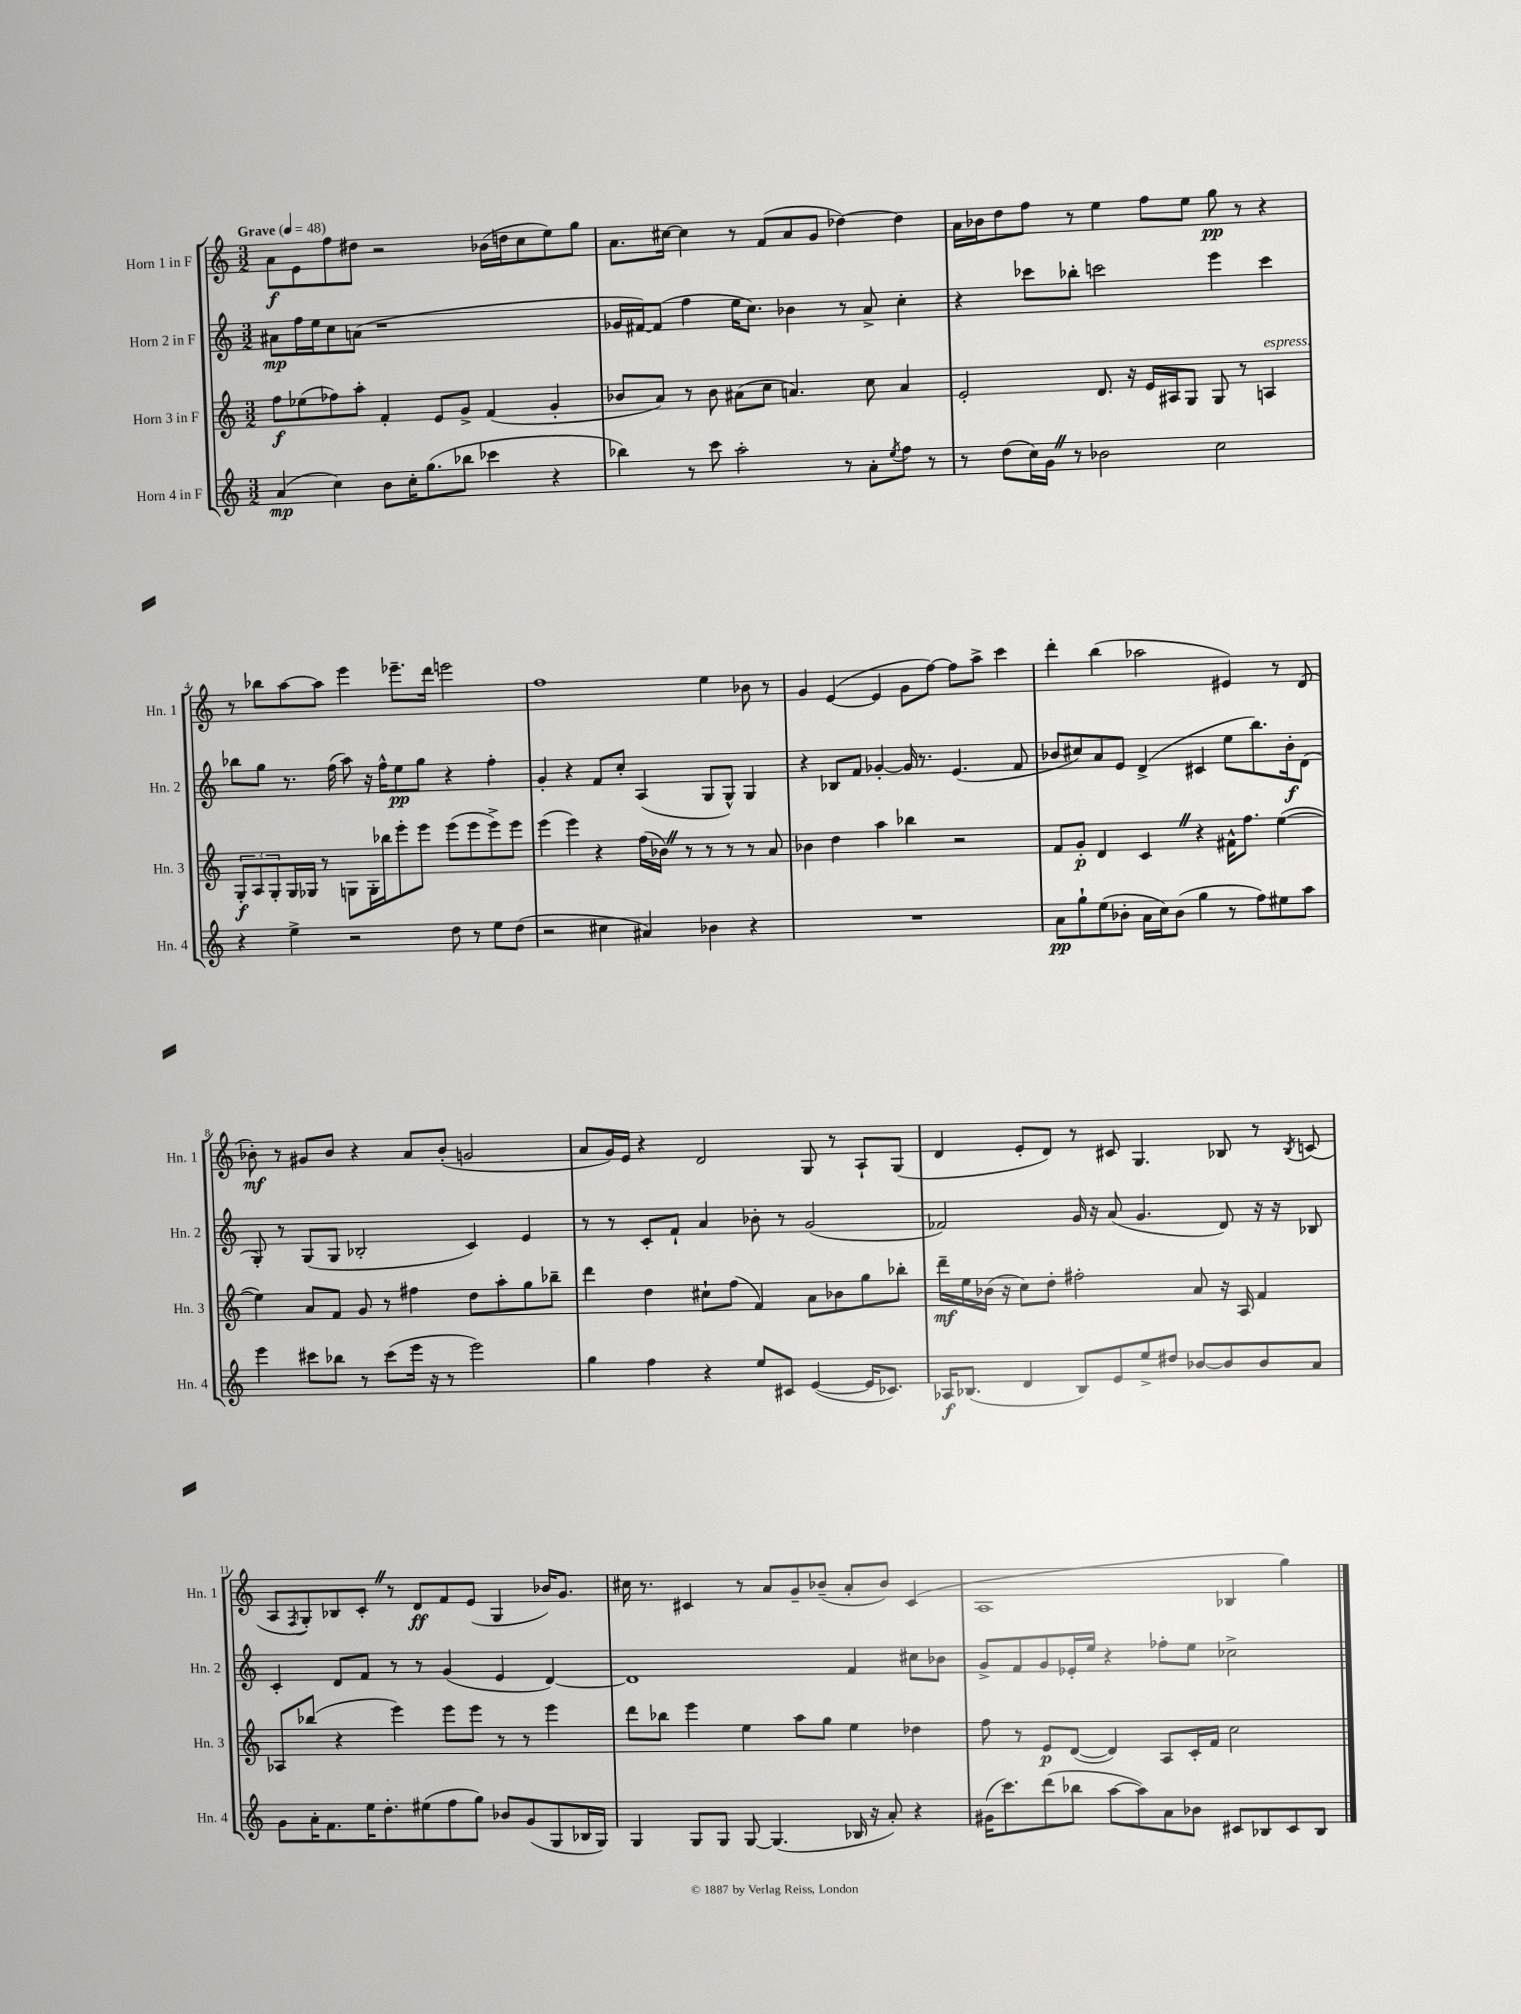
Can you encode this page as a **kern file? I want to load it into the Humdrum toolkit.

**kern	**dynam	**kern	**dynam	**kern	**dynam	**kern	**dynam
*part4	*part4	*part3	*part3	*part2	*part2	*part1	*part1
*staff4	*staff4	*staff3	*staff3	*staff2	*staff2	*staff1	*staff1
*I"Horn 4 in F	*	*I"Horn 3 in F	*	*I"Horn 2 in F	*	*I"Horn 1 in F	*
*I'Hn. 4	*	*I'Hn. 3	*	*I'Hn. 2	*	*I'Hn. 1	*
*clefG2	*	*clefG2	*	*clefG2	*	*clefG2	*
*k[]	*	*k[]	*	*k[]	*	*k[]	*
*M3/2	*	*M3/2	*	*M3/2	*	*M3/2	*
*MM48	*	*MM48	*	*MM48	*	*MM48	*
=1	=1	=1	=1	=1	=1	=1	=1
!	!	!	!	!	!	!LO:TX:a:B:t=Grave	!
(4a/	mp	8ff\L	f	8a#X\L	mp	8a\L	f
.	.	(8ee-X\	.	16ff\L	.	8e\	.
.	.	.	.	16ee\J	.	.	.
4cc\)	.	8ff-X\)	.	8cc\	.	8ff\	.
.	.	8aa'\J	.	(8an\J	.	8dd#X\J	.
8b\L	.	4f'/	.	1r	.	2r	.
16cc'\K	.	.	.	.	.	.	.
(8.gg\	.	.	.	.	.	.	.
.	.	8e/L	.	.	.	.	.
8bb-X\J	.	8g^/J	.	.	.	.	.
4ccc-X\	.	(4f/	.	.	.	(16b-X\LL	.
.	.	.	.	.	.	16ddn\J	.
.	.	.	.	.	.	8cc\	.
4r	.	4g'/	.	.	.	8ee\)	.
.	.	.	.	.	.	8gg\J	.
=2	=2	=2	=2	=2	=2	=2	=2
4bb-X\)	.	8b-X/L	.	16g-X/LL	.	8.a\L	.
.	.	.	.	[16f#X/J)	.	.	.
.	.	8a/J)	.	(8f#/J]	.	.	.
.	.	.	.	.	.	[16cc#X\Jk	.
8r	.	8r	.	4ff\	.	4cc#\]	.
8ccc\	.	8b-\	.	.	.	.	.
2aa'\	.	(8a#X\L	.	16ee\KL	.	8r	.
.	.	.	.	8.cc\J)	.	.	.
.	.	8cc\J	.	.	.	(8f/L	.
.	.	4.an/)	.	4b-X\	.	8a/	.
.	.	.	.	.	.	8g/J	.
8r	.	.	.	8r	.	[4dd-X\)	.
8a'\L	.	8cc\	.	8a^/	.	.	.
8qee/	.	.	.	.	.	.	.
8ff\J	.	4a/	.	4cc'\	.	4dd-\]	.
8r	.	.	.	.	.	.	.
=3	=3	=3	=3	=3	=3	=3	=3
8r	.	2e'/	.	4r	.	16a\LL	.
.	.	.	.	.	.	16b-X\J	.
(8dd\L	.	.	.	.	.	8dd\	.
16cc\L)	.	.	.	8ccc-X\L	.	8ff\J	.
16gZ\JJ	.	.	.	.	.	.	.
8r	.	.	.	8bb-X'\J	.	8r	.
2b-X\	.	8.d/	.	2cccn\	.	4ee\	.
.	.	16r	.	.	.	.	.
.	.	16e/LL	.	.	.	8ff\L	.
.	.	16A#X/J	.	.	.	.	.
.	.	8G/J	.	.	.	8ee\J	.
2cc\	.	8G/	.	4eee\	.	8gg\	pp
.	.	8r	.	.	.	8r	.
!	!	!LO:TX:a:i:t=espress.	!	!	!	!	!
.	.	4An/	.	4ccc\	.	4r	.
!!LO:LB:g=z
=4	=4	=4	=4	=4	=4	=4	=4
4r	.	12G'/L	f	8bb-X\L	.	8r	.
.	.	12A/	.	.	.	.	.
.	.	.	.	8gg\J	.	8bb-X\L	.
.	.	12G'/	.	.	.	.	.
4ee^\	.	16G/L	.	8.r	.	[8aa\	.
.	.	16G-X/JJ	.	.	.	.	.
.	.	8r	.	.	.	8aa\J]	.
.	.	.	.	(16ff\	.	.	.
2r	.	8Gn\L	.	8aa\)	.	4eee\	.
.	.	16G'\L	.	16r	.	.	.
.	.	16bb-X\J	.	16ff^^\KL	.	.	.
.	.	8eee'\	.	8ee\	pp	8.eee-X~\L	.
.	.	8eee\J	.	8gg\J	.	.	.
.	.	.	.	.	.	16ddd\Jk	.
8dd\	.	(8eee\L	.	4r	.	2eeen\	.
8r	.	8eee\	.	.	.	.	.
8ee\L	.	8eee^\)	.	4ff'\	.	.	.
(8dd\J	.	8eee\J	.	.	.	.	.
=5	=5	=5	=5	=5	=5	=5	=5
2r	.	(4eee\	.	4g'/	.	1ff	.
.	.	4eee\)	.	4r	.	.	.
4cc#X\	.	4r	.	8f/L	.	.	.
.	.	.	.	8cc'/J	.	.	.
4a#X/)	.	(16ff\LL	.	(4A/	.	.	.
.	.	16b-XZ\JJ)	.	.	.	.	.
.	.	8r	.	.	.	.	.
4b-X\	.	8r	.	8G/L	.	4ee\	.
.	.	8r	.	8G^^/J)	.	.	.
4r	.	8r	.	4G/	.	8b-X\	.
.	.	8a/	.	.	.	8r	.
=6	=6	=6	=6	=6	=6	=6	=6
1.r	.	4b-X\	.	4r	.	4g/	.
.	.	4dd\	.	8B-X/L	.	([4e/	.
.	.	.	.	8f/J	.	.	.
.	.	4aa\	.	[4g-X'/	.	4e/]	.
.	.	4bb-X\	.	16g-/]	.	8g\L	.
.	.	.	.	8.r	.	.	.
.	.	.	.	.	.	[8ff\J)	.
.	.	2r	.	(4.e/	.	8ff\L]	.
.	.	.	.	.	.	8aa^\J	.
.	.	.	.	.	.	4ccc\	.
.	.	.	.	8f/	.	.	.
=7	=7	=7	=7	=7	=7	=7	=7
8a\L	pp	8f/L	.	8b-X/L	.	4ddd'\	.
8gg`\	.	8g'/J	p	8cc#X/)	.	.	.
(8ee\	.	4d/	.	8a/	.	(4bb\	.
8b-X'\J	.	.	.	8e/J	.	.	.
16a\LL	.	4cZ/	.	(4d^/	.	2aa-X\	.
16cc\J)	.	.	.	.	.	.	.
(8b-\J	.	.	.	.	.	.	.
4gg\	.	4r	.	4c#X/	.	.	.
8r	.	16f#X^^\KL	.	8ee\L	.	4e#X/)	.
.	.	8.ff\J	.	.	.	.	.
8ff\L)	.	.	.	8.bb\)	.	.	.
8ee#X\	.	([4ee\	.	.	.	8r	.
.	.	.	.	16b-'\k	f	.	.
8aa\J	.	.	.	(8d\J	.	(8d/	.
!!LO:LB:g=z
=8	=8	=8	=8	=8	=8	=8	=8
4eee\	.	4ee\])	.	8G'/)	.	8b-X'\)	mf
.	.	.	.	8r	.	8r	.
8ccc#X\L	.	8a/L	.	(8G/L	.	8g#X/L	.
8bb-X\J	.	8f/J	.	8G/J	.	8b-/J	.
8r	.	8g/	.	2B-X'/	.	4r	.
(8ccc#\L	.	8r	.	.	.	.	.
16eee\Jk	.	4ff#X\	.	.	.	8a/L	.
16r	.	.	.	.	.	.	.
8r	.	.	.	.	.	(8b-'/J	.
2eee\)	.	8dd\L	.	4c/)	.	2gn/	.
.	.	8aa'\	.	.	.	.	.
.	.	8gg\	.	4e/	.	.	.
.	.	8bb-X~\J	.	.	.	.	.
=9	=9	=9	=9	=9	=9	=9	=9
4gg\	.	4ddd\	.	8r	.	8a/L	.
.	.	.	.	8r	.	16g/L)	.
.	.	.	.	.	.	16e/JJ	.
4ff\	.	4dd\	.	8c'/L	.	4r	.
.	.	.	.	8f`/J	.	.	.
4r	.	8cc#X`\L	.	4a/	.	2d/	.
.	.	(8ff\J	.	.	.	.	.
8ee/L	.	4f/)	.	8b-X'\	.	.	.
8c#X/J	.	.	.	8r	.	.	.
([4e/	.	8a\L	.	(2g/	.	8G/	.
.	.	8b-X\	.	.	.	8r	.
16e/KL]	.	8gg\	.	.	.	8A`/L	.
8.c-X/J)	.	.	.	.	.	.	.
.	.	8bb-X'\J	.	.	.	(8G/J	.
=10	=10	=10	=10	=10	=10	=10	=10
16A-X/KL	f	16ddd~\LL	mf	2f-X/)	.	4d/	.
(8.B-X/J	.	16ee\	.	.	.	.	.
.	.	(16b-X\JJ	.	.	.	.	.
.	.	16r	.	.	.	.	.
4d/	.	8cc\L)	.	.	.	8e'/L	.
.	.	8dd'\J	.	.	.	8d/J)	.
8B-/L)	.	2ff#X'\	.	16g/	.	8r	.
.	.	.	.	16r	.	.	.
8e/	.	.	.	(8a/	.	8c#X/	.
8ee^/	.	.	.	4.g/	.	4.G/	.
8dd#X/J	.	.	.	.	.	.	.
[8b-X/L	.	8a/	.	.	.	.	.
8b-/]	.	16r	.	8d/)	.	8B-X/	.
.	.	16A/	.	.	.	.	.
8b-/	.	4f/	.	16r	.	8r	.
.	.	.	.	16r	.	.	.
.	.	.	.	.	.	8qB-/	.
8a/J	.	.	.	8B-X/	.	(8cn/	.
!!LO:LB:g=z
=11	=11	=11	=11	=11	=11	=11	=11
8g\L	.	8A-X/L	.	4c'/	.	8A/L	.
.	.	.	.	.	.	8qF/	.
16a'\K	.	(8bb-X/J	.	.	.	8G'/)	.
8.f\	.	.	.	.	.	.	.
.	.	4r	.	8d/L	.	8B-X/	.
16ee\K	.	.	.	8f/J	.	8c'Z/J	.
8.dd'\	.	.	.	.	.	.	.
.	.	4eee\)	.	8r	.	8r	.
(8ee#X\	.	.	.	8r	.	8d/L	ff
8ff\	.	8eee\L	.	(4g/	.	8f/	.
8gg\J)	.	8eee\J	.	.	.	(8e/J	.
8b-X/L	.	8r	.	4e/	.	4G/	.
(8g/	.	8r	.	.	.	.	.
8G/	.	4eee\	.	[4d/)	.	16b-X/KL)	.
.	.	.	.	.	.	8.g/J	.
16B-X/L	.	.	.	.	.	.	.
16G/JJ)	.	.	.	.	.	.	.
=12	=12	=12	=12	=12	=12	=12	=12
4G/	.	8ddd\L	.	1d]	.	16cc#X\	.
.	.	.	.	.	.	8.r	.
.	.	8bb-X\J	.	.	.	.	.
8G/L	.	4eee\	.	.	.	4c#X/	.
8G/J	.	.	.	.	.	.	.
[8G/	.	4ee\	.	.	.	8r	.
(4.G/]	.	.	.	.	.	8a/L	.
.	.	8aa\L	.	.	.	8g~/	.
.	.	8gg\J	.	.	.	(8b-X~/J	.
16B-X/	.	4ee\	.	4f/	.	8a'/L	.
16r	.	.	.	.	.	.	.
8a'/)	.	.	.	.	.	8b-/J)	.
4r	.	4dd-X\	.	8cc#X\L	.	(4c#/	.
.	.	.	.	8b-X\J	.	.	.
=13	=13	=13	=13	=13	=13	=13	=13
(16g#X\KL	.	8ff\	.	8g^/L	.	1A	.
8.ccc\)	.	.	.	.	.	.	.
.	.	8r	.	8f/	.	.	.
(8ddd\	.	8e/L	p	8g/	.	.	.
8bb-X\J	.	([8d/J	.	16e-X'/L	.	.	.
.	.	.	.	16ee/JJ	.	.	.
[8aa\L	.	4d/])	.	4r	.	.	.
8aa\])	.	.	.	.	.	.	.
8a\	.	8A/L	.	8ff-X'\L	.	.	.
8b-X\J	.	16c'/L	.	8ee\J	.	.	.
.	.	16f/JJ	.	.	.	.	.
8c#X/L	.	2cc\	.	2cc-X^\	.	4B-X/	.
8B-X/	.	.	.	.	.	.	.
8c#/	.	.	.	.	.	4gg\)	.
8B-/J	.	.	.	.	.	.	.
==	==	==	==	==	==	==	==
*-	*-	*-	*-	*-	*-	*-	*-
